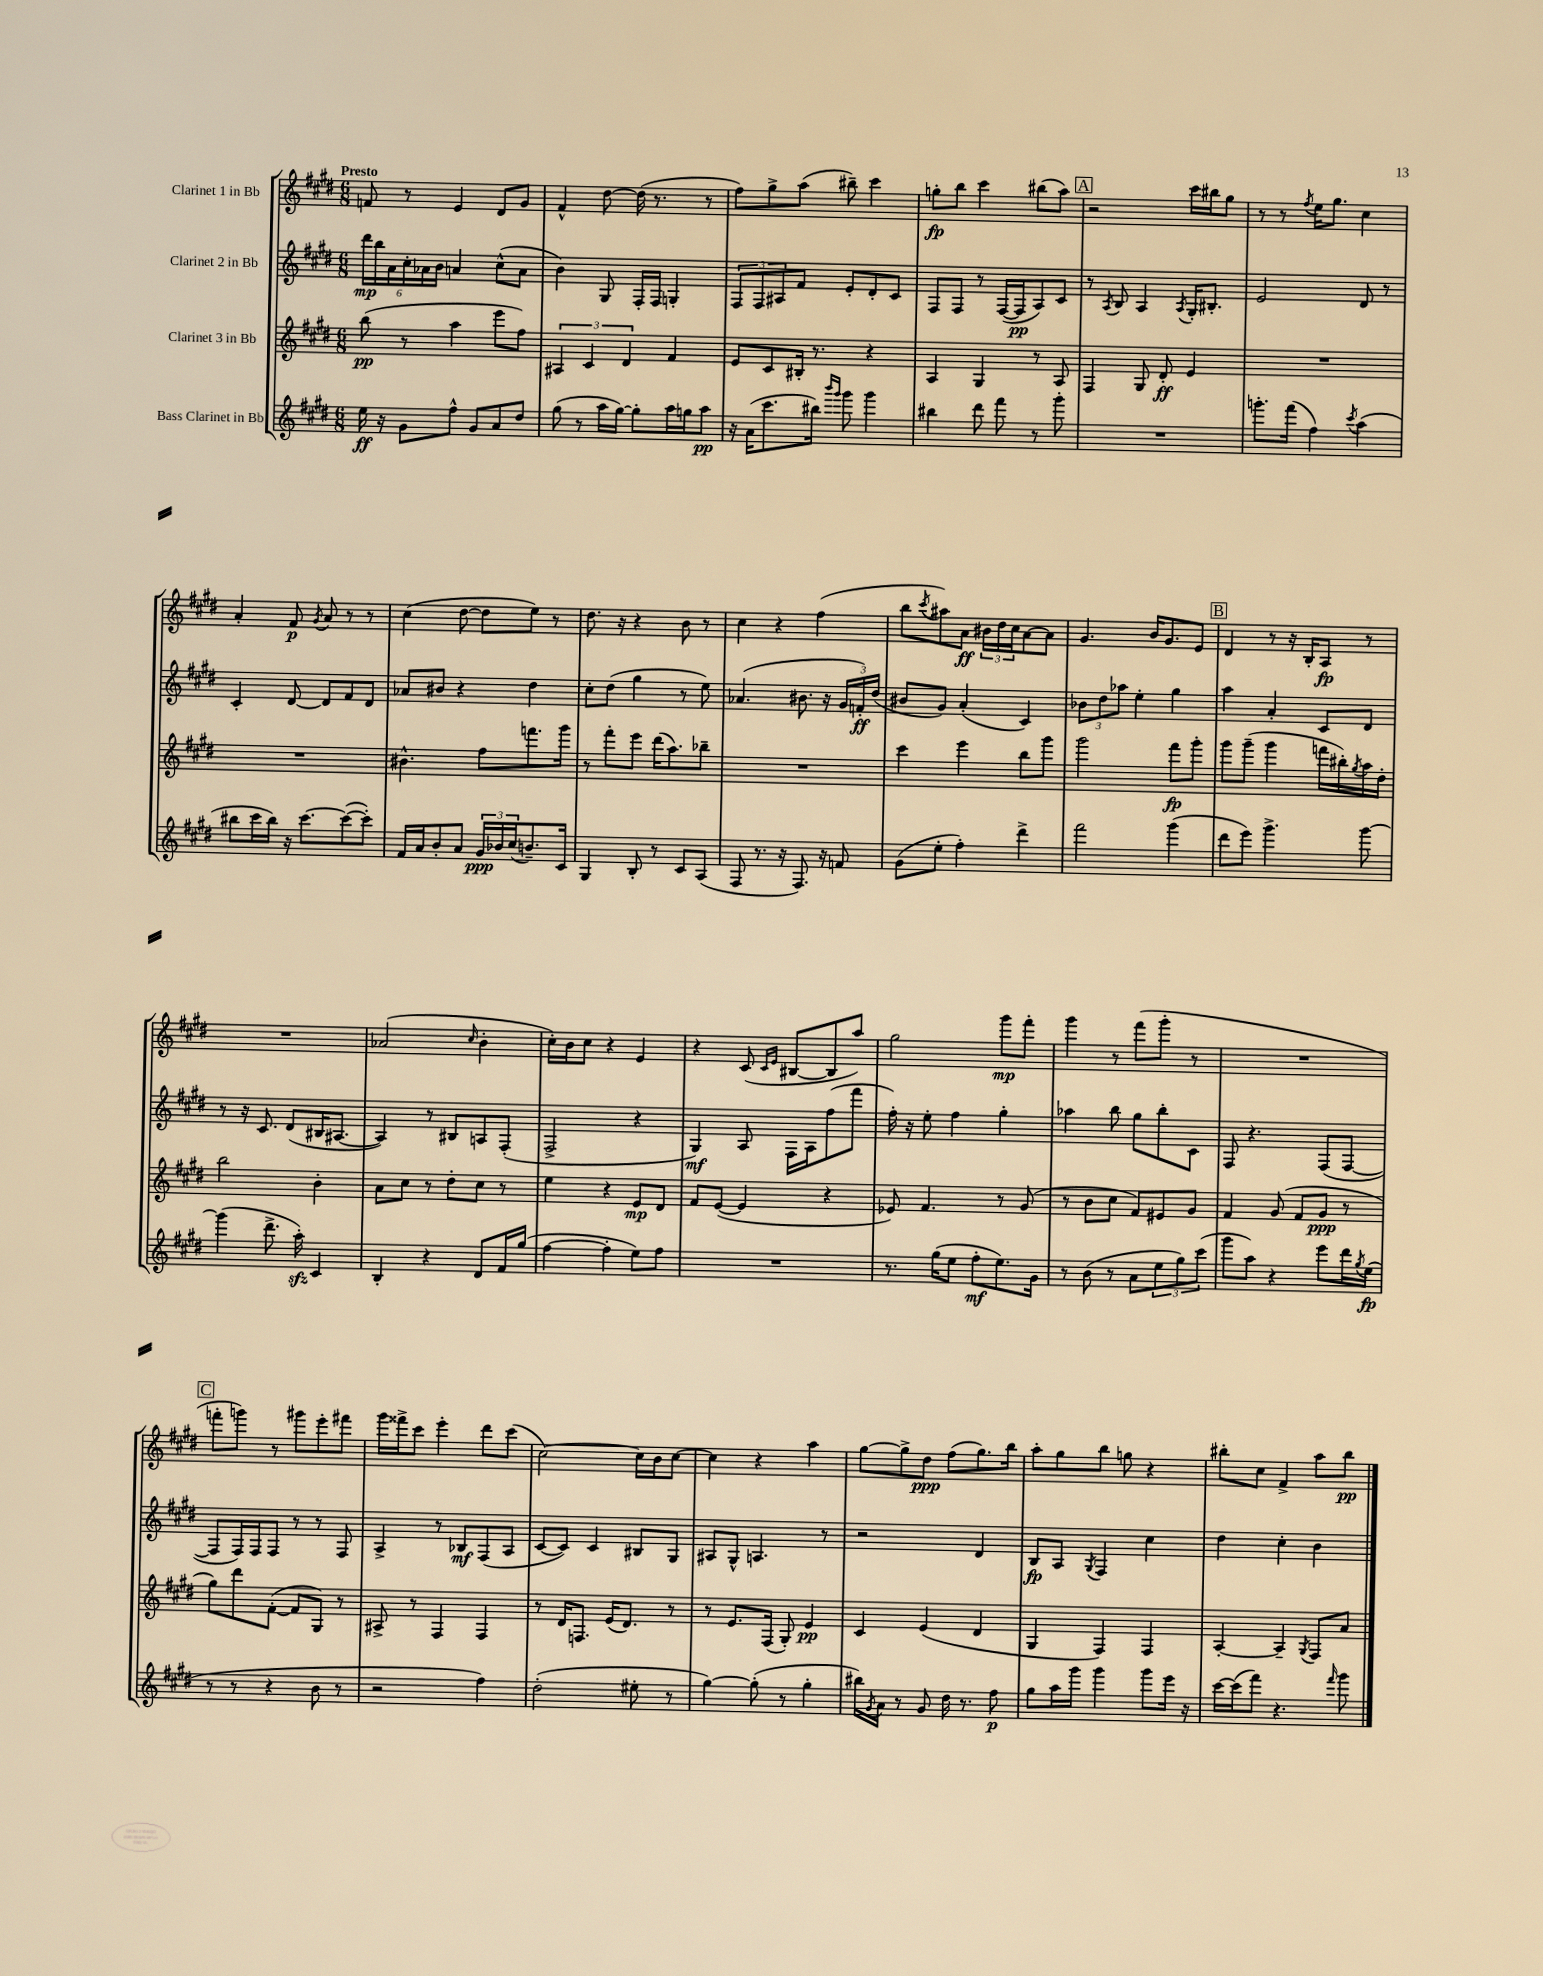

**kern	**kern	**kern	**kern
*staff4	*staff3	*staff2	*staff1
*clefG2	*clefG2	*clefG2	*clefG2
*k[f#c#g#d#]	*k[f#c#g#d#]	*k[f#c#g#d#]	*k[f#c#g#d#]
*M6/8	*M6/8	*M6/8	*M6/8
16ee\	(8bb\	24ddd#\LL	8f/
.	.	24bb\	.
16r	.	.	.
.	.	24a\	.
8g#\L	8r	24cc#'\	8r
.	.	24a-\	.
.	.	24b\JJ	.
8ff#^^\J	4aa\	4a/	4e/
8g#/L	.	.	.
8a/	8eee\L	(8cc#^^\L	8d#/L
8dd#/J	8ff#\J)	8a\J	8g#/J
=	=	=	=
(8gg#\	6A#/	4b\)	4f#^^/
8r	.	.	.
.	6c#/	.	.
16aa\LL	.	8G#/	[8dd#\
[16gg#\JJ)	.	.	.
.	6d#/	.	.
8gg#'\]L	.	16F#'/LL	(16dd#\]
.	.	16F#/JJ	8.r
16aa\L	4f#/	4G'/	.
16gg\J	.	.	.
8aa\J	.	.	8r
=	=	=	=
16r	8e/L	12F#/L	8ff#\L)
(16a\LK	.	.	.
.	.	12F#/	.
8.ccc#\	8c#/	.	8gg#^\
.	.	12A#/	.
.	16B#'/Jk	8f#/J	(8aa\J
16bb#\Jk)	8.r	.	.
16qqbbb/LL	.	.	.
16qqggg#/JJ	.	.	.
8ggg#\	.	8e'/L	8bb#~\)
4ggg#\	4r	8d#'/	4ccc#\
.	.	8c#/J	.
=	=	=	=
4bb#\	4A/	8F#/L	8gg'\L
.	.	8F#/J	8bb\J
8ddd#\	4G#/	8r	4ccc#\
8fff#\	.	([16F#/LL	.
.	.	16F#/]J	.
8r	8r	8A/)	(8bb#\L
8ggg#'\	8A/	8c#/J	8aa\J)
=	=	=	=
2.r	4F#/	8r	2r
.	.	8qA/	.
.	.	8B/	.
.	8G#/	4A/	.
.	8d#'/	.	.
.	.	8qA/	.
.	4e/	16G#'/LK	16ccc#\LL
.	.	8.B#'/J	16bb#\J
.	.	.	8gg#\J
=	=	=	=
8.ggg'\L	2.r	2e/	8r
.	.	.	8r
(16fff#\Jk	.	.	.
.	.	.	8qff#/
4ff#\)	.	.	16ee\LK
.	.	.	8.gg#\J
8qccc#/	.	.	.
(4aa\	.	8d#/	4cc#\
.	.	8r	.
=	=	=	=
8bb#\L	2.r	4c#'/	4a'/
16ccc#\L	.	.	.
16bb#\JJ)	.	.	.
16r	.	[8d#/	8f#/
[8.ccc#\L	.	.	.
.	.	.	8qg#/
.	.	8d#/]L	8a/
(8ccc#\_	.	8f#/	8r
8ccc#'\]J)	.	8d#/J	8r
=	=	=	=
16f#/LL	4.b#^^\	8a-/L	(4cc#\
16a/J	.	.	.
8b'/	.	8b#/J	.
8a/J	.	4r	[8dd#\
24g#/LL	8ff#\L	.	8dd#\]L
24b-/	.	.	.
(24cc#/J	.	.	.
8.b~/)	8.fff\	4dd#\	8ee\J)
.	.	.	8r
16c#/Jk	16ggg#\Jk	.	.
=	=	=	=
4G#/	8r	8cc#'\L	8.dd#\
.	8fff#'\L	(8dd#\J	.
.	.	.	16r
8B'/	8eee\J	4gg#\	4r
8r	(16ddd#\LK	.	.
.	8.aa\)	.	.
8c#/L	.	8r	8b\
(8A/J	8bb-~\J	8ee\)	8r
=	=	=	=
8F#/	2.r	(4.a-/	4cc#\
8.r	.	.	.
.	.	.	4r
16r	.	.	.
8.F#/)	.	8.b#\	.
.	.	.	(4ff#\
16r	.	16r	.
8f/	.	24g#/LL	.
.	.	24f'/)	.
.	.	(24dd#/JJ	.
=	=	=	=
(8g#\L	4ccc#\	8b#/L	8bb\L
.	.	.	8qccc#/
8ee'\J	.	8g#/J)	8aa#\)
4ff#'\)	4eee\	(4a'/	8a\J
.	.	.	24b#\LL
.	.	.	24dd#\
.	.	.	24cc#\J
4ddd#^\	8bb\L	4c#/)	[8a\
.	8ggg#\J	.	8a\]J
=	=	=	=
2fff#\	2ggg#\	12b-\L	4.g#/
.	.	12dd#\	.
.	.	12aa-\J	.
.	.	4ee'\	.
.	.	.	16b/LK
.	.	.	8.g#/
(4ggg#\	8fff#\L	4gg#\	.
.	8ggg#'\J	.	8e/J
=	=	=	=
8ddd#\L	8ggg#\L	4aa\	4d#/
8eee\J)	(8ggg#~\J	.	.
4.ggg#^\	4ggg#\	4a'/	8r
.	.	.	16r
.	.	.	16B'/LK
.	16fff\LL	8c#/L	8A/J
.	16bb#'\)	.	.
.	8qgg#/	.	.
[8ggg#\	16aa\	8d#/J	8r
.	16dd#'\JJ	.	.
=	=	=	=
(4ggg#\]	2bb\	8r	2.r
.	.	16r	.
.	.	8.c#/	.
8.ddd#^\	.	.	.
.	.	(8d#/L	.
16aa'\)	.	.	.
4c#/	4b'\	16B#/K	.
.	.	[8.A#/J	.
=	=	=	=
4B'/	8a\L	4A#/])	(2a-/
.	8cc#\J	.	.
4r	8r	8r	.
.	8dd#'\L	8B#/L	.
.	.	.	16qqcc#/
8d#/L	8cc#\J	8A/	4b'\
16f#/L	8r	(8F#'/J	.
(16gg#/JJ	.	.	.
=	=	=	=
[4ff#\	4ee\	2F#^/	16cc#'\LL)
.	.	.	16b\J
.	.	.	8cc#\J
4ff#'\]	4r	.	4r
8ee\L)	8e/L	4r	4e/
8ff#\J	8d#/J	.	.
=	=	=	=
2.r	8f#/L	4G#/)	4r
.	([8e/J	.	.
.	4e/]	8A/	(8c#/
.	.	.	16qqc#/LL
.	.	.	16qqe/JJ
.	.	16F#\LL	[8B#/L
.	.	16A\J	.
.	4r	(8ff#\	8B#/]
.	.	8fff#\J	8aa/J)
=	=	=	=
8.r	8e-/)	16ff#'\)	2gg#\
.	.	16r	.
.	4.f#/	8ee'\	.
(16gg#\LK	.	.	.
8ee\J	.	4ff#\	.
8ff#'\L	.	.	.
8.ee\)	8r	4gg#'\	8ggg#\L
.	(8g#/	.	8fff#'\J
16g#\Jk	.	.	.
=	=	=	=
8r	8r	4aa-\	4ggg#\
(8b\	8b\L	.	.
8r	8cc#\J	8bb\	8r
8a\L	8f#/L)	8gg#\L	(8fff#\L
12ee\	8e#/	8bb'\	8ggg#'\J
12gg#\)	.	.	.
.	8g#/J	8c#\J	8r
(12ccc#\J	.	.	.
=	=	=	=
8ggg#\L	4f#/	8F#/	2.r
8aa\J)	.	4.r	.
4r	(8g#/	.	.
.	8f#/L	.	.
8eee\L	8g#/J	(8F#/L	.
16ddd#\L	8r	[8F#/J	.
8qgg#/	.	.	.
(16ee\JJ	.	.	.
=	=	=	=
8r	8gg#\L)	8F#/]L	8fff'\L
8r	8ddd#\	16F#/L)	8ggg\J)
.	.	16F#/J	.
4r	([8f#'\J	8F#/J	8r
.	8f#/]L	8r	8ggg#\L
8b\	8G#/J)	8r	8eee'\
8r	8r	8F#/	8fff#\J
=	=	=	=
2r	8A#^/	4A^/	16ggg#\LL
.	.	.	16fff##^\J
.	8r	.	8ccc#\J
.	4F#/	8r	4eee'\
.	.	8B-/L	.
4ff#\)	4F#/	(8F#/	8ddd#\L
.	.	8A/J	(8ccc#\J
=	=	=	=
(2dd#'\	8r	[8c#/L	[2cc#\)
.	16d#/LK	8c#/]J)	.
.	8.F/J	.	.
.	.	4c#/	.
.	(16e/LK	.	.
.	8.d#/J)	.	.
8ee#'\	.	8B#/L	16cc#\]LL
.	.	.	16b\J
8r	8r	8G#/J	[8cc#\J
=	=	=	=
[4gg#\)	8r	8A#/L	4cc#\]
.	8.e/L	8G#^^/J	.
(8gg#'\]	.	4.A/	4r
.	(16F#/Jk	.	.
8r	8G#'/)	.	.
4gg#'\	4e/	.	4aa\
.	.	8r	.
=	=	=	=
16bb#\LL)	4c#/	2r	[8gg#\L
8qg#/	.	.	.
16a\JJ	.	.	.
8r	.	.	8gg#^\]
8g#/	(4e/	.	8dd#\J
16dd#\	.	.	(8ff#\L
8.r	.	.	.
.	4d#/	4d#/	8.gg#\)
8ff#\	.	.	.
.	.	.	16bb\Jk
=	=	=	=
8gg#\L	4G#/	8B/L	8aa'\L
16aa\L	.	8A/J	8gg#\
16ggg#\JJ	.	.	.
.	.	8qG#/	.
4ggg#\	4F#/)	4F#/	8bb\J
.	.	.	8gg\
8ggg#\L	4F#/	4cc#\	4r
16eee\Jk	.	.	.
16r	.	.	.
=	=	=	=
[16ccc#\LL	[4A'/	4dd#\	8bb#'\L
(16ccc#\]J	.	.	.
8fff#\J)	.	.	8cc#\J
4.r	4A~/]	4cc#'\	4f#^/
.	8qG#/	.	.
.	8F#/L	4b\	8aa\L
16qqfff#/	.	.	.
8ggg#\	8a/J	.	8bb#\J
==	==	==	==
*-	*-	*-	*-
